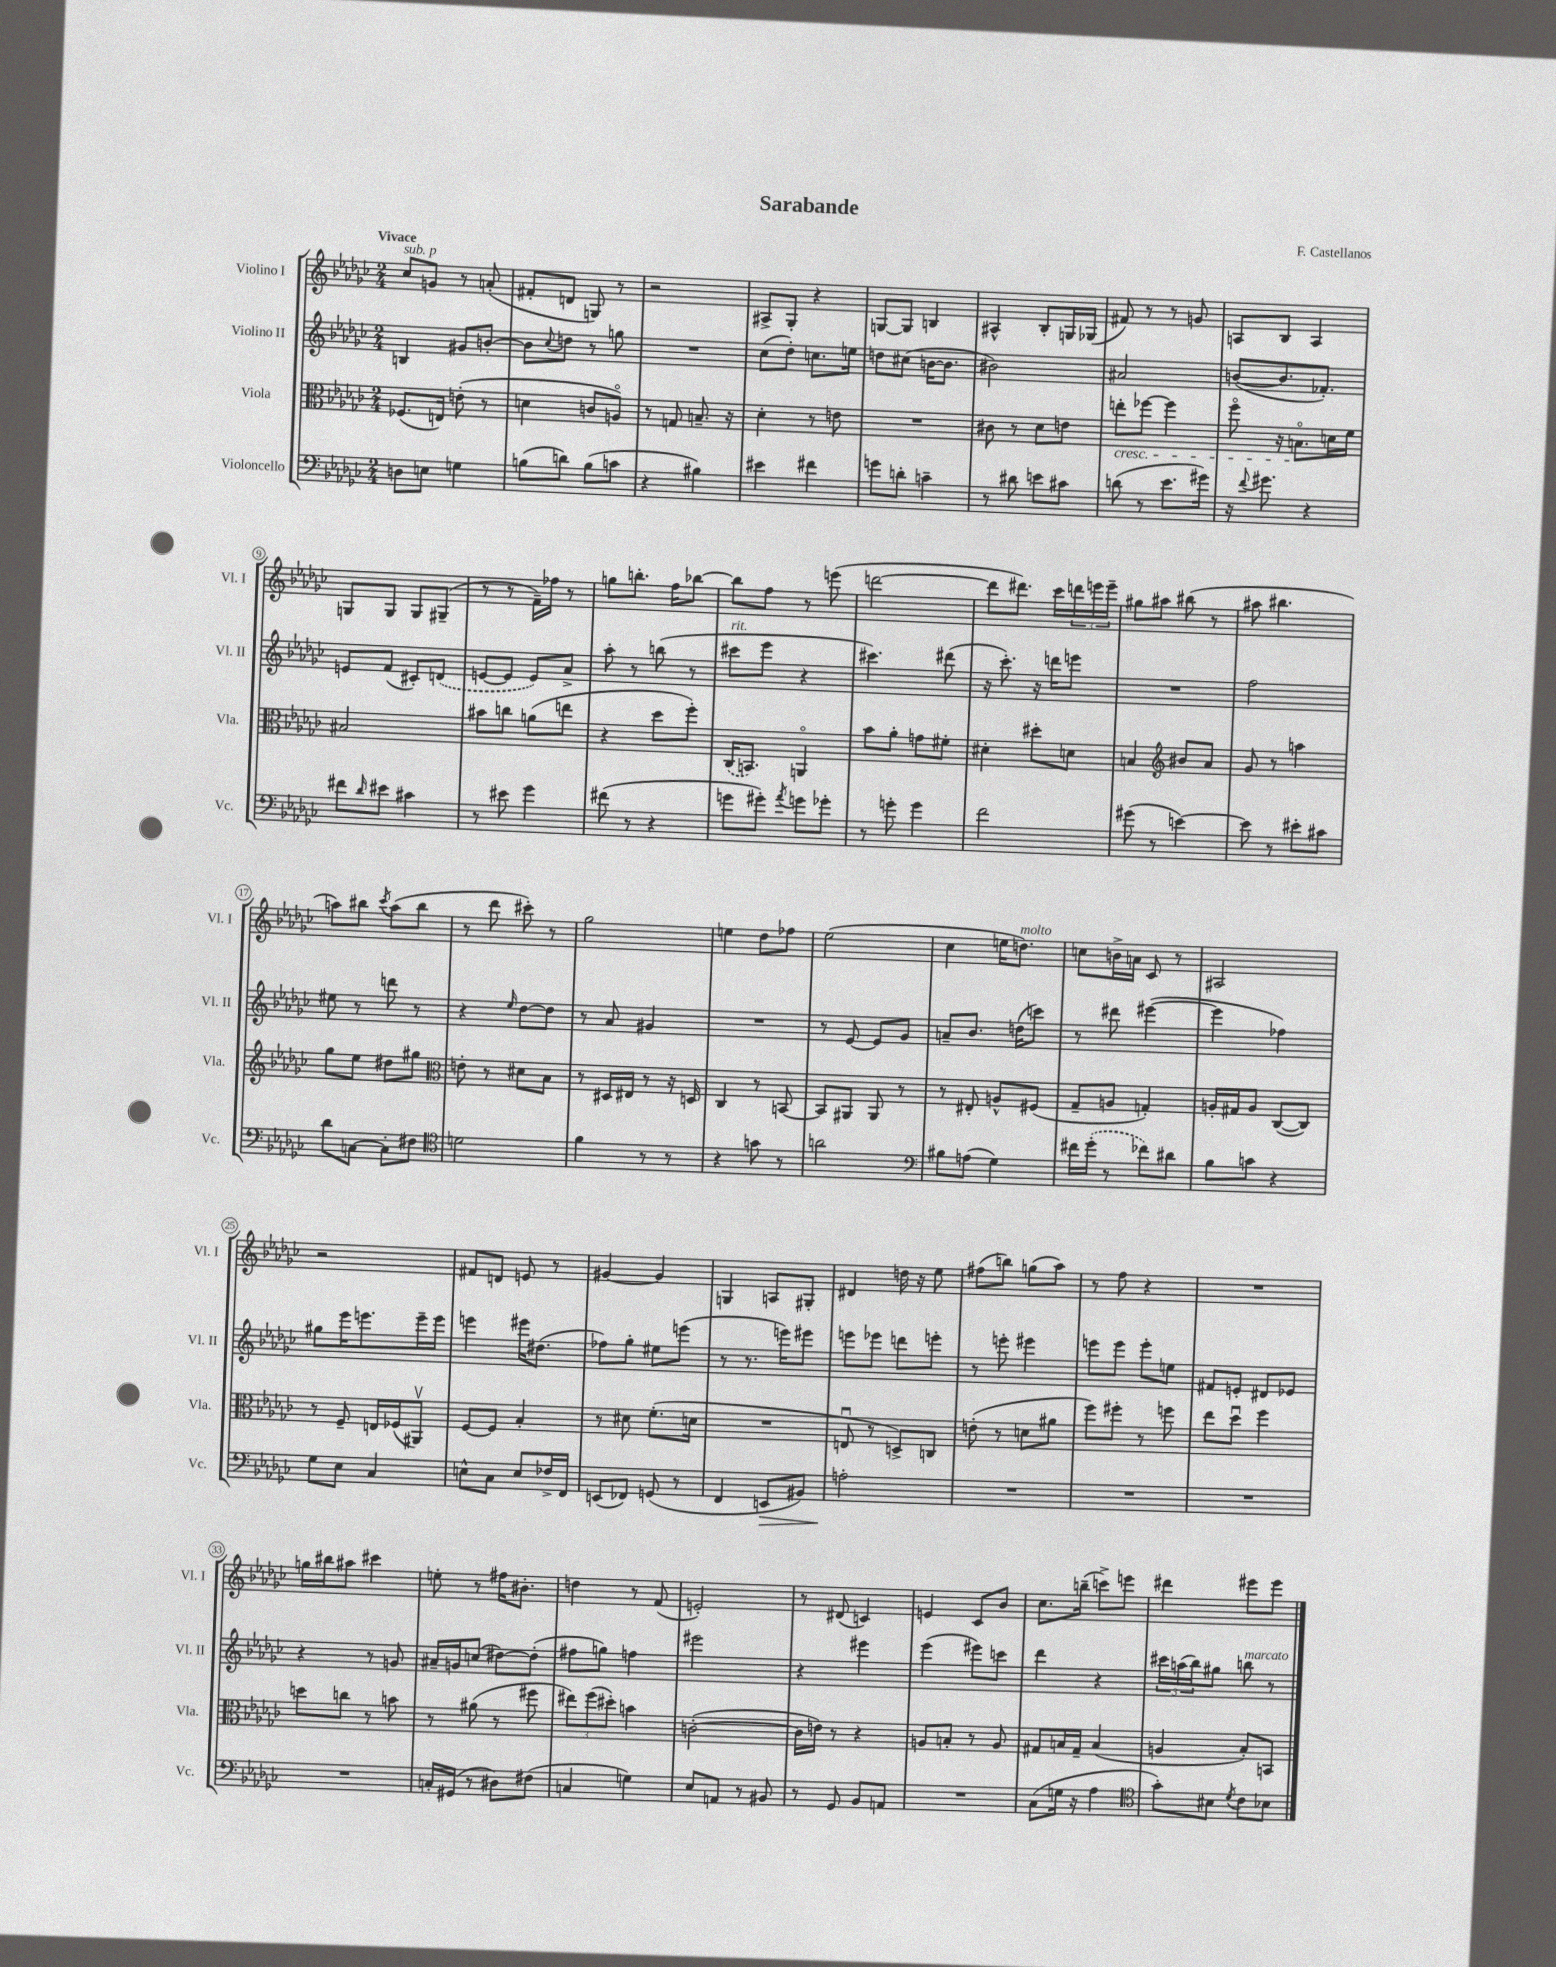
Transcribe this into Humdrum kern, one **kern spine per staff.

**kern	**kern	**kern	**kern
*staff4	*staff3	*staff2	*staff1
*clefF4	*clefC3	*clefG2	*clefG2
*k[b-e-a-d-g-c-]	*k[b-e-a-d-g-c-]	*k[b-e-a-d-g-c-]	*k[b-e-a-d-g-c-]
*M2/4	*M2/4	*M2/4	*M2/4
8D	(8.F-	4B	8cc-
8E	.	.	8g
.	16E)	.	.
4G	(8e'	8g#	8r
.	8r	[8b'	(8a'
=	=	=	=
(8B	4d	8b]	8f#'
.	.	8qqcc-	.
8d)	.	8dd	8d
(8B	8c	8r	8G)
8c	8Ao)	8gg	8r
=	=	=	=
4r	8r	2r	2r
.	8G	.	.
4B#)	8.B~	.	.
.	16r	.	.
=	=	=	=
4e#	4d-'	(8cc-	8A#^
.	.	8dd-')	8G-'
4f#	8r	8.cc	4r
.	8e	.	.
.	.	16ee	.
=	=	=	=
8g	2r	8dd	[8G
8d'	.	(8cc#	8G]
4c~	.	[16b	4B
.	.	8.b]	.
=	=	=	=
8r	8c#	2b#)	4A#^^
8d#	8r	.	.
8e	8d-	.	8B-'
8c#	8e	.	16G
.	.	.	(16G-
=	=	=	=
(8d	8ee'	2a#	8f#)
8r	[8ff-	.	8r
8.e-	4ff-]	.	8r
.	.	.	8g
16g#)	.	.	.
=	=	=	=
16r	8ffo	([8b	8A
8qqf	.	.	.
8.g#	.	.	.
.	16r	8.b]	8B-
.	8.Bo	.	.
4r	.	.	4A
.	.	8.f-')	.
.	16d	.	.
.	16f	.	.
=	=	=	=
8f#	2B#	8e	8G
16qqd-	.	.	.
8e#	.	(8f	8G
4c#	.	8c#')	8G
.	.	(8d	(8G#~
=	=	=	=
8r	8b#	[8e	8r
8e#	8cc	8e]	8r
4g-	(8a	8e)	16f~)
.	.	.	16ff-
.	8ee	8a-^	8r
=	=	=	=
(8f#	4r	8aa-'	8gg
8r	.	8r	8.bb'
4r	8dd-	(8bb	.
.	.	.	16ff
.	8ff')	8r	[8bb-
=	=	=	=
8g	(16C-	8ccc#	8bb-]
.	8.BB)	.	.
8g#')	.	8eee-	8ff
8qa-	.	.	.
8g	4AAo	4r	8r
8g-'	.	.	(8eee
=	=	=	=
8r	8b-	4.ccc#)	[2ddd
8g'	8a-'	.	.
4g	8g	.	.
.	8f#'	(8ddd#	.
=	=	=	=
2f	4d#'	16r	8ddd]
.	.	8.ccc-')	.
.	.	.	8.ddd#)
.	8dd#'	16r	.
.	.	16ddd	16ccc-
.	8d	8eee	24ddd
.	.	.	24eee
.	.	.	24eee~
=	=	=	=
(8g#	4B	2r	8gg#
8r	.	.	8aa#
*	*clefG2	*	*
[4e)	8b#	.	(8bb#
.	8a-	.	8r
=	=	=	=
8e]	8g-	2ff	8aa#
8r	8r	.	4.bb#
8e#'	4aa	.	.
8c#	.	.	.
=	=	=	=
8d-	8gg-	8ee#	8aa)
[8C	8ee-	8r	8bb#
.	.	.	8qccc-
8C']	8dd#	8ddd	(8aa
8F#	8gg#	8r	8bb#
=	=	=	=
*clefC4	*clefC3	*	*
2d	8e'	4r	8r
.	8r	.	8ddd-
.	.	16qqee-	.
.	8d#	[8dd-	8ccc#')
.	8B-	8dd-]	8r
=	=	=	=
4f	8r	8r	2gg-
.	16D#	8a-	.
.	16E#	.	.
8r	8r	4g#	.
8r	16r	.	.
.	16D	.	.
=	=	=	=
4r	4C-	2r	4ee
8g	8r	.	8dd-
8r	[8BB	.	8ff-
=	=	=	=
2a	8BB]	8r	(2ee-
.	8AA#	[8e-	.
.	8AA#	8e-]	.
.	8r	8g-	.
=	=	=	=
*clefF4	*	*	*
8B#	8r	8a~	4cc-
(8A	8E#'	8.b-	.
4G-)	8A^^	.	16ee
.	.	(16dd	8.dd)
.	(8F#	8ccc)	.
=	=	=	=
16f#	8G-~	8r	8cc
(16g-'	.	.	.
8r	8A	8ddd#	16b^
.	.	.	16a
8f-)	4G')	([4eee#	8c-
8d#	.	.	8r
=	=	=	=
8B-	16A'	4eee#]	2A#
.	16G#	.	.
8c	8A	.	.
4r	([8C-	4ff-)	.
.	8C-])	.	.
=	=	=	=
8G-	8r	8gg#	2r
8E-	8F~	16eee-	.
.	.	8.eee	.
4C-	16E	.	.
.	(16F-	.	.
.	8AA#v)	16eee~	.
.	.	16eee	.
=	=	=	=
8E^^	[8F	4eee	8f#
8C-	8F]	.	8d
8E	4B-'	16eee#	8e
.	.	(8.dd#	.
16F-^	.	.	8r
16FF	.	.	.
=	=	=	=
(8EE	8r	8ff-)	[4g#
8FF-)	8d#	8gg-'	.
(8GG	(8.f'	8ee#	4g#]
8r	.	(8eee	.
.	16d	.	.
=	=	=	=
4FF	2r	8r	4G
.	.	8.r	.
8EE	.	.	8A
.	.	16eee)	.
8BB#)	.	8eee#	8G#'
=	=	=	=
2A'	8Eu	8eee	4d#
.	8r	8eee-	.
.	8D^)	8ddd	16dd
.	.	.	16r
.	8C	8eee'	8ee-
=	=	=	=
2r	(8e'	8r	(8ff#
.	8r	8eee'	8bb)
.	8d	4eee#	(8gg
.	8a#	.	8aa-)
=	=	=	=
2r	8ff)	8eee	8r
.	8ff#'	8eee	8ff
.	8r	8eee'	4r
.	8ff	8ee	.
=	=	=	=
2r	8ee-	8f#	2r
.	8dd-u	8e'	.
.	4ff	8d#	.
.	.	8e-	.
=	=	=	=
2r	8dd	4r	16gg
.	.	.	16bb#
.	8cc	.	8aa#
.	8r	8r	4ccc#
.	8b	8g	.
=	=	=	=
16C'	8r	16a#~	8ee'
(16GG#	.	16g	.
8r	(8a#	(8cc	8r
8D#)	8r	[8dd#)	16ff#
.	.	.	8.b#'
(8F#	8ff#	(8dd#']	.
=	=	=	=
4C	12ee#)	8ff#	4dd
.	(12ff	.	.
.	.	8gg)	.
.	12dd#')	.	.
4G)	4b	4ff	8r
.	.	.	(8f
=	=	=	=
8E-	([2c'	2eee#	2e')
8AA	.	.	.
8r	.	.	.
8BB#	.	.	.
=	=	=	=
8r	16c]	4r	8r
.	16e)	.	.
8GG-	8r	.	(8d#
8BB-	4r	4eee#	4c)
8AA	.	.	.
=	=	=	=
2r	8A	(4eee-	4e
.	8B'	.	.
.	8r	8eee#)	8c-
.	8A	8ccc	8b-
=	=	=	=
(8C-	8G#	4ddd-	8.cc-
16G	16B	.	.
16r	16G#~	.	(16bb~
4A-	(4B	4r	8ccc^)
.	.	.	8eee
=	=	=	=
*clefC4	*	*	*
8g-')	4A	24ccc#	4ddd#
.	.	(24aa	.
.	.	24bb-)	.
8B#	.	8gg#	.
8qd-	.	.	.
8c-	8B-')	8bb	8eee#
8B-	8BB	8r	8eee#
==	==	==	==
*-	*-	*-	*-
